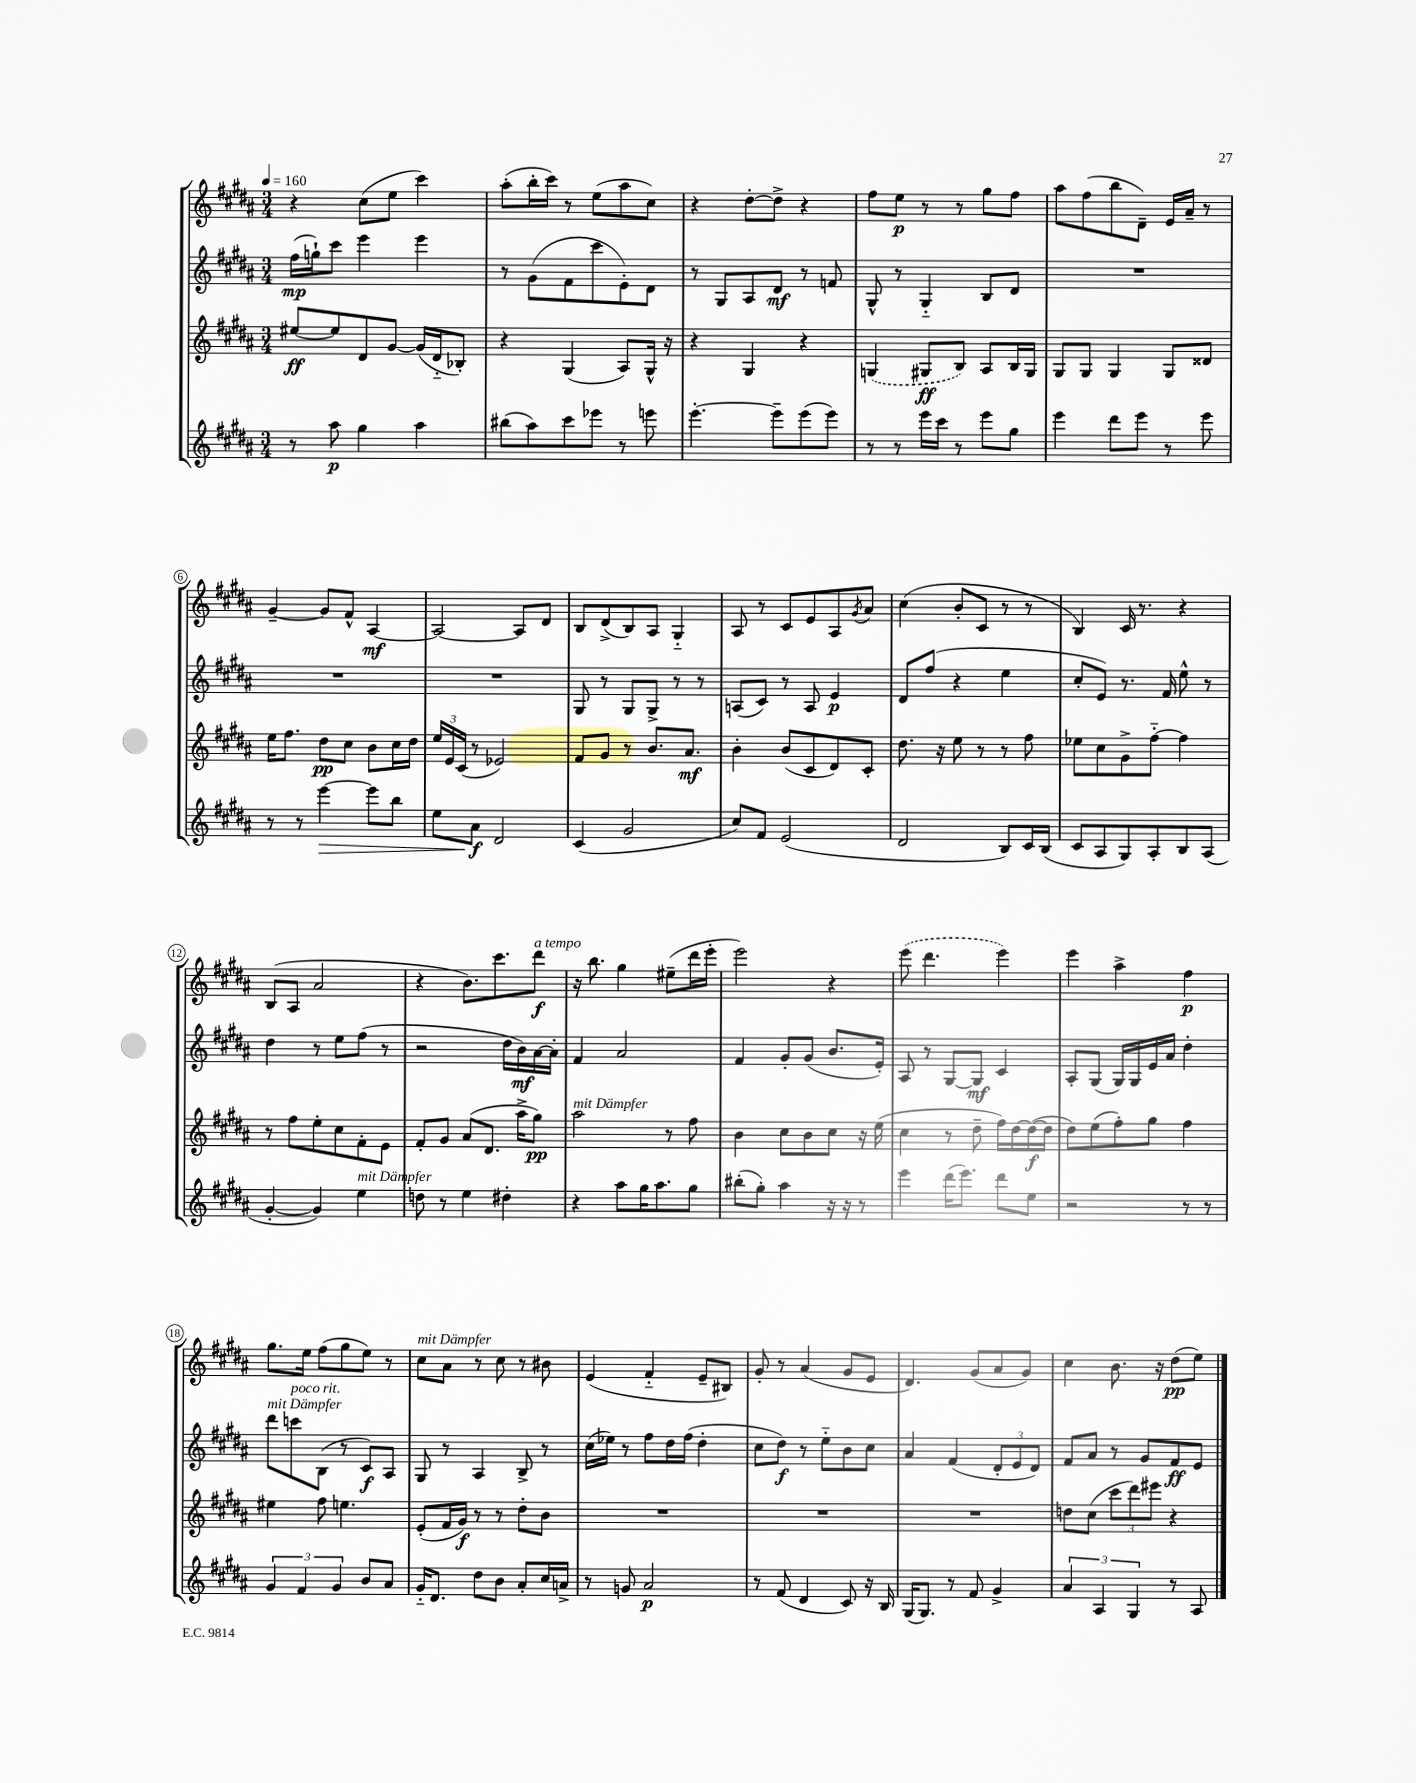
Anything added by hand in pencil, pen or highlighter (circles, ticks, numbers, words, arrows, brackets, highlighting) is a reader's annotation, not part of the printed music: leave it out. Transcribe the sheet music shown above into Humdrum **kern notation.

**kern	**kern	**kern	**kern
*staff4	*staff3	*staff2	*staff1
*clefG2	*clefG2	*clefG2	*clefG2
*k[f#c#g#d#a#]	*k[f#c#g#d#a#]	*k[f#c#g#d#a#]	*k[f#c#g#d#a#]
*M3/4	*M3/4	*M3/4	*M3/4
*MM160	*MM160	*MM160	*MM160
8r	[8ee#/L	(16ff#\LL	4r
.	.	16gg`\J)	.
8aa#\	8ee#/]	8ccc#\J	.
4gg#\	8d#/	4eee\	(8cc#\L
.	[8g#/J	.	8ee\J
4aa#\	(16g#/]LL	4eee\	4ccc#\)
.	16d#'~/J	.	.
.	8B-'/J)	.	.
=	=	=	=
(8bb#\L	4r	8r	(8aa#'\L
8aa#\)	.	(8g#\L	16bb'\L
.	.	.	16ccc#\JJ)
8ccc#\	(4G#/	8f#\	8r
8eee-\J	.	8ccc#\	(8ee\L
8r	8A#/L)	8e'\)	8aa#\
8eee\	16G#^^/Jk	8d#\J	8cc#\J)
.	16r	.	.
=	=	=	=
[4.eee'\	4r	8r	4r
.	.	8G#/L	.
.	4G#/	8A#/	[8dd#'\L
8eee~\]L	.	8d#/J	8dd#^\]J
(8eee\	4r	8r	4r
8eee\J)	.	8f/	.
=	=	=	=
8r	(4G/	8G#^^/	8ff#\L
8r	.	8r	8ee\J
16eee\LL	8G#/L	4G#'~/	8r
16ccc#\JJ	.	.	.
8r	8B/J)	.	8r
8eee\L	8A#/L	8B/L	8gg#\L
8gg#\J	16B/L	8d#/J	8ff#\J
.	16G#/JJ	.	.
=	=	=	=
4eee\	8G#/L	2.r	8aa#\L
.	8G#/J	.	(8ff#\
8ddd#\L	4G#/	.	8bb\
8eee\J	.	.	8d#~\J)
8r	8G#/L	.	16e/LL
.	.	.	16a#~/JJ
8eee\	8d##/J	.	8r
=	=	=	=
8r	16ee\LK	2.r	[4g#~/
.	8.ff#\J	.	.
8r	.	.	.
[4eee\	8dd#\L	.	8g#/]L
.	8cc#\J	.	8f#^^/J
8eee\]L	8b\L	.	[4A#/
8bb\J	16cc#\L	.	.
.	16dd#\JJ	.	.
=	=	=	=
8ee\L	24ee/LL	2.r	2A#/_
.	24e/	.	.
.	(24c#/JJ	.	.
8a#\J	8r	.	.
2d#/	2e-/)	.	.
.	.	.	8A#/]L
.	.	.	8d#/J
=	=	=	=
(4c#/	8f#/L	8G#/	8B/L
.	8g#/J	8r	(8d#^/
2g#/	8r	8G#/L	8B/)
.	8.b/L	8G#^/J	8A#/J
.	.	8r	4G#'~/
.	8.a#/J	.	.
.	.	8r	.
=	=	=	=
8cc#/L)	4b'\	(8A/L	8A#/
8f#/J	.	8c#/J)	8r
(2e/	(8b/L	8r	8c#/L
.	8c#/	8A/	8e/
.	8d#/)	4e/	8A#/
.	.	.	8qg#/
.	8c#'/J	.	8a#/J
=	=	=	=
2d#/	8.dd#\	8d#/L	(4cc#\
.	.	(8ff#/J	.
.	16r	.	.
.	8ee\	4r	8b'/L
.	8r	.	8c#/J
8B/L)	8r	4ee\	8r
16c#/L	8ff#\	.	8r
(16B/JJ	.	.	.
=	=	=	=
8c#/L	8ee-\L	8cc#'/L	4B/)
8A#/	8cc#\	8e/J)	.
8G#/)	8g#^\	8.r	16c#/
.	.	.	8.r
8A#'/	[8ff#'~\J	.	.
.	.	16f#/	.
8B/	4ff#\]	8ee^^\	4r
(8A#/J	.	8r	.
=	=	=	=
[4g#'/	8r	4dd#\	(8B/L
.	8ff#\L	.	8A#/J
4g#/])	8ee'\	8r	2a#/
.	8cc#\	8ee\L	.
4ee\	8f#'\	(8ff#\J	.
.	8e\J	8r	.
=	=	=	=
8dd\	8f#'/L	2r	4r
8r	8g#/J	.	.
4ee\	(8a#/L	.	8.b\L)
.	8.d#/J	.	.
.	.	.	8.ccc#\
4dd#'\	.	16dd#\LL	.
.	16aa#^\LK	16b\)	.
.	8gg#\J)	[16a#\	8ddd#\J
.	.	16a#'\]JJ	.
=	=	=	=
4r	2aa#\	4f#/	16r
.	.	.	8.bb\
8aa#\L	.	2a#/	4gg#\
16gg#\K	.	.	.
8.aa#\	.	.	.
.	8r	.	(8ee#~\L
8gg#\J	8ff#\	.	16ddd#\L
.	.	.	16eee'\JJ
=	=	=	=
(8bb#'\L	4b\	4f#/	2eee\)
8gg#'\J)	.	.	.
4aa#\	8cc#\L	8g#'/L	.
.	8b\	(8g#/J	.
16r	8cc#\J	8.b/L	4r
16r	.	.	.
8r	16r	.	.
.	(16ee\	16e'/Jk)	.
=	=	=	=
4eee\	4cc#\	8A#/	(8eee\
.	.	8r	4.ddd#\
(16ddd#\LK	8r	[8G#/L	.
8.eee\J)	.	.	.
.	8dd#~\	8G#/]J	.
8ddd#\L	16ff#\LL)	4c#/	4eee\)
.	[16dd#\	.	.
8ee\J	(16dd#\_	.	.
.	16dd#\]JJ	.	.
=	=	=	=
2r	8dd#\L)	8A#'/L	4eee\
.	(8ee\	(8G#/J	.
.	8ff#'\)	16G#/LL)	4aa#^\
.	.	16G#/	.
.	8gg#\J	16e/	.
.	.	16a#/JJ	.
8r	4ff#\	4dd#'\	4ff#\
8r	.	.	.
=	=	=	=
6g#/	4ee#\	8ddd#\L	8.gg#\L
.	.	8ccc\	.
6f#/	.	.	.
.	.	.	16ee\Jk
.	8ff#\	(8B\J	(8ff#\L
6g#/	.	.	.
.	4.ee\	8r	8gg#\
8b/L	.	8c#/L)	8ee\J)
8a#/J	.	8A#/J	8r
=	=	=	=
16g#'~/LK	(8e'/L	8G#/	8cc#\L
8.d#/J	.	.	.
.	16f#/L	8r	8a#\J
.	16g#/JJ)	.	.
8dd#\L	8r	4A#/	8r
8b\J	8r	.	8cc#\
8a#'/L	8dd#'\L	8B^/	8r
16cc#/L	8b\J	8r	8b#\
16a^/JJ	.	.	.
=	=	=	=
8r	2.r	(16cc#\LL	(4e/
.	.	16ee-\JJ)	.
8g/	.	8r	.
2a#/	.	8ff#\L	4f#'~/
.	.	16dd#\L	.
.	.	(16ff#\JJ	.
.	.	4dd#'\	8e~/L
.	.	.	8B#/J)
=	=	=	=
8r	2.r	8cc#\L	8g#'/
(8f#/	.	8dd#\J)	8r
4d#/	.	8r	(4a#/
.	.	8ee'~\L	.
8c#/)	.	8b\	8g#/L
16r	.	8cc#\J	8e/J
16B/	.	.	.
=	=	=	=
(16G#/LK	2.r	4a#/	4.d#/)
8.G#/J)	.	.	.
8r	.	(4f#/	.
8f#/	.	.	(8g#/L
4g#^/	.	12d#'/L	8a#/
.	.	12e/	.
.	.	.	8g#/J)
.	.	12d#/J)	.
=	=	=	=
6a#/	8dd\L	8f#/L	4cc#\
.	(8cc#\J	8a#/J	.
6A#/	.	.	.
.	12ccc#\L	8r	8.b\
6G#/	12ddd#\)	.	.
.	.	8g#/L	.
.	12eee#\J	.	.
.	.	.	16r
8r	4r	8f#/	(8dd#\L
8A#/	.	8e/J	8ee\J)
==	==	==	==
*-	*-	*-	*-
